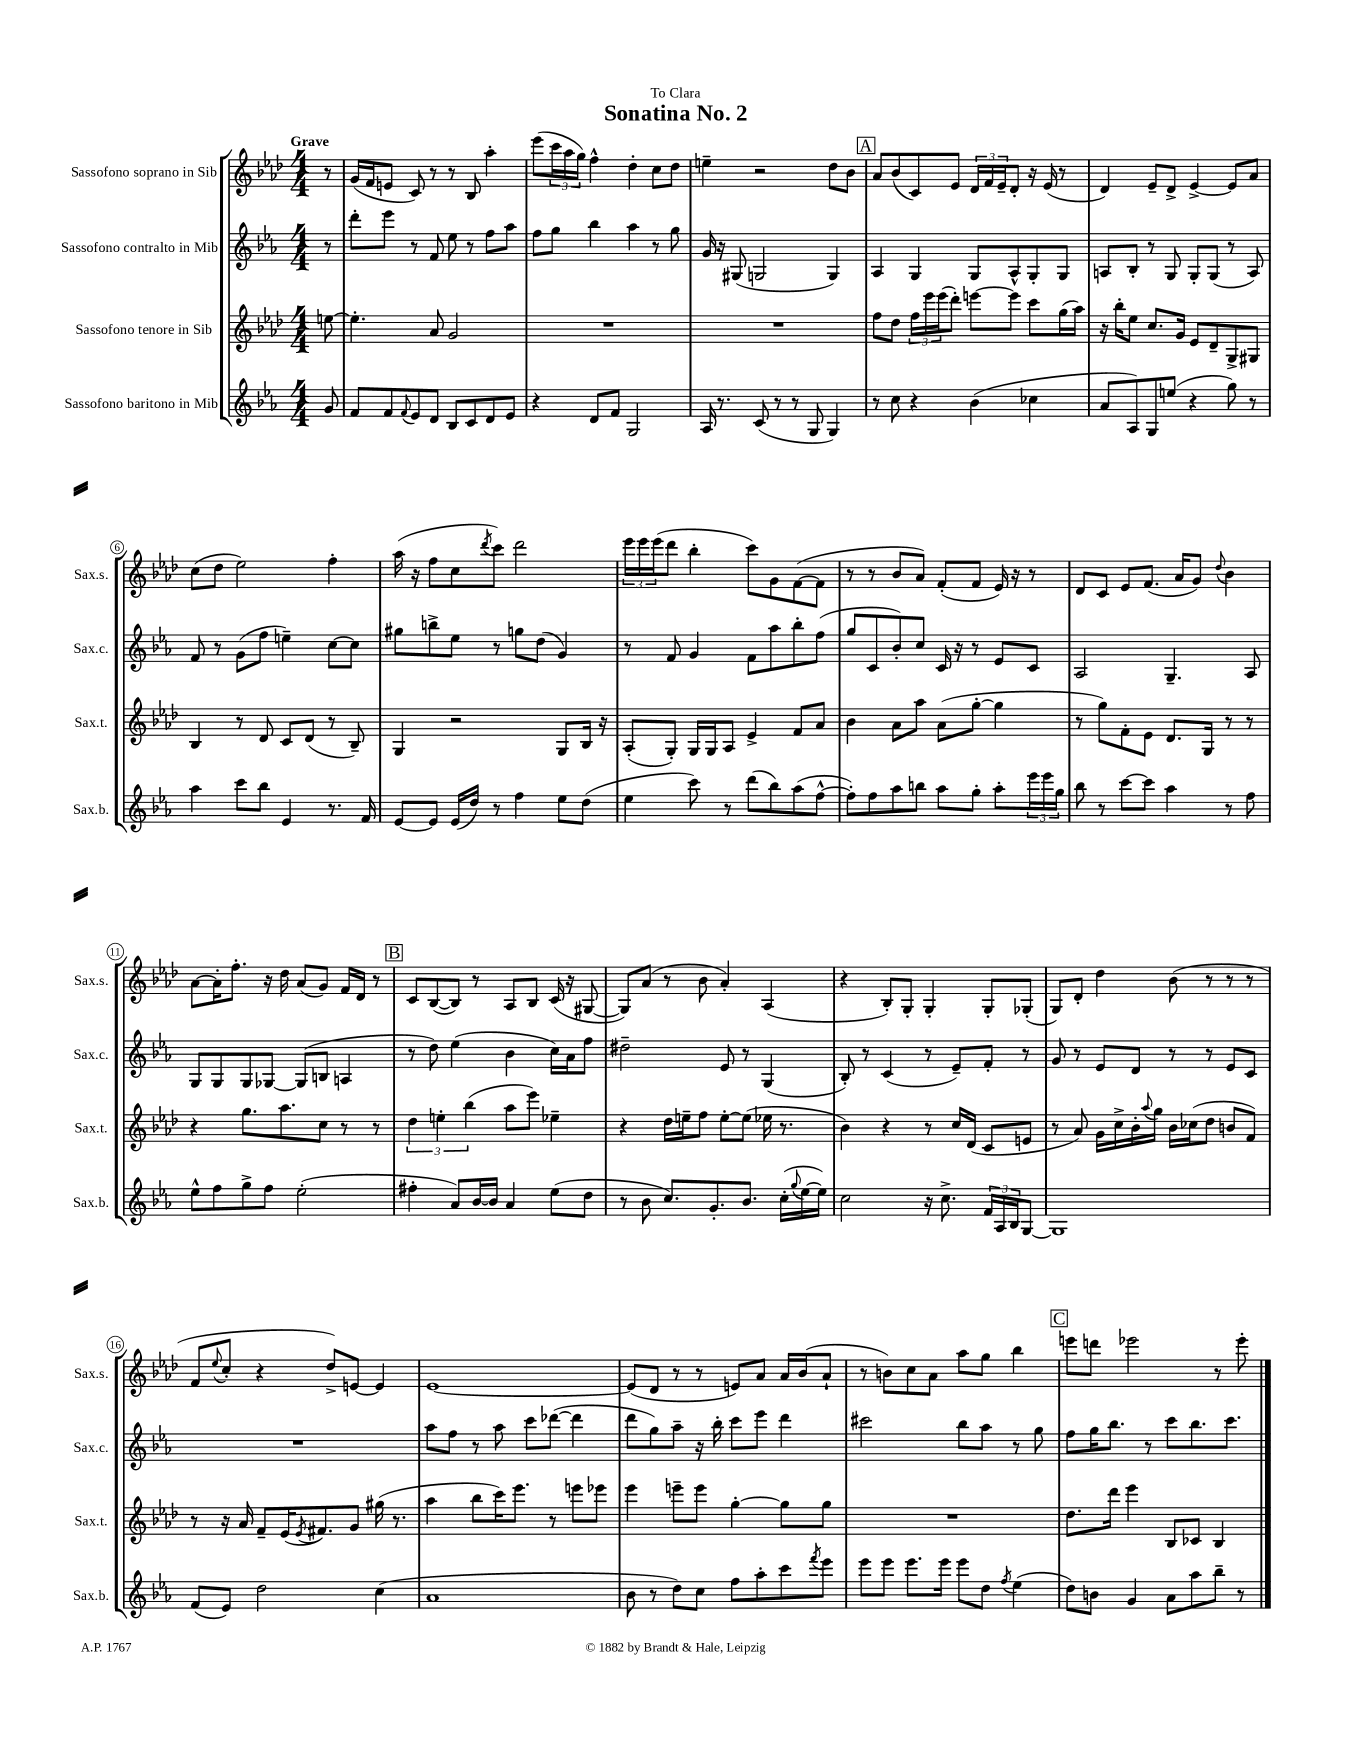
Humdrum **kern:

**kern	**kern	**kern	**kern
*staff4	*staff3	*staff2	*staff1
*clefG2	*clefG2	*clefG2	*clefG2
*k[b-e-a-]	*k[b-e-a-d-]	*k[b-e-a-]	*k[b-e-a-d-]
*M4/4	*M4/4	*M4/4	*M4/4
8g/	[8ee\	8r	8r
=	=	=	=
8f/L	4.ee'\]	8ddd'\L	(16g/LL
.	.	.	16f/J
8f/	.	8eee-\J	8e/J
8qqf/	.	.	.
8e-/	.	8r	8c/)
8d/J	8a-/	8f/	8r
8B-/L	2g/	8ee-\	8r
8c/	.	8r	8B-/
8d/	.	8ff\L	4aa-'\
8e-/J	.	8aa-\J	.
=	=	=	=
4r	1r	8ff\L	(8eee-\L
.	.	8gg\J	24ccc\L
.	.	.	24aa-\
.	.	.	24gg\JJ)
8d/L	.	4bb-\	4ff^^\
8f/J	.	.	.
2G/	.	4aa-\	4dd-'\
.	.	8r	8cc\L
.	.	8gg\	8dd-\J
=	=	=	=
16A-/	1r	16g/	4ee~\
8.r	.	16r	.
.	.	(8G#/	.
(8c/	.	2G/	2r
8r	.	.	.
8r	.	.	.
8G/	.	.	.
4G/)	.	4G/)	8dd-\L
.	.	.	8b-\J
=	=	=	=
8r	8ff\L	4A-/	8a-/L
8cc\	8dd-\J	.	(8b-/
4r	24ff\LL	4G/	8c/)
.	24eee-\	.	.
.	(24eee-\J	.	.
.	8ddd-'\J)	.	8e-/J
(4b-\	[8eee\L	8G/L	24d-/LL
.	.	.	24f/
.	.	.	24e-~/J
.	8eee\]J	8A-^^/	8d-'/J
4cc-\	8ccc\L	8G'/	16r
.	.	.	(16e-/
.	(16gg\L	8G/J	8r
.	16aa-\JJ)	.	.
=	=	=	=
8a-/L	16r	8A/L	4d-/)
.	16bb-'\LK	.	.
8A-/)	8ee-\J	8B-'/J	.
8G/	8.cc/L	8r	8e-~/L
(8ee/J	.	8G/	8d-^/J
.	16g/Jk	.	.
4r	8e-/L	8G'/L	[4e-^/
.	8d-~/	(8G/J	.
8gg\)	8G^/	8r	8e-/]L
8r	8G#/J	8A/)	8a-/J
=	=	=	=
4aa-\	4B-/	8f/	(8cc\L
.	.	8r	8dd-\J
8ccc\L	8r	(8g\L	2ee-\)
8bb-\J	8d-/	8ff\J	.
4e-/	8c/L	4ee~\)	.
.	(8d-/J	.	.
8.r	8r	[8cc\L	4ff'\
.	8B-~/)	8cc\]J	.
16f/	.	.	.
=	=	=	=
[8e-/L	4G/	8gg#\L	(16aa-\
.	.	.	16r
8e-/]J	.	8bb^\	8ff\L
(16e-/LL	2r	8ee-\J	8cc\
16dd/JJ)	.	.	.
.	.	.	8qddd-/
8r	.	8r	8ccc\J)
4ff\	.	8gg\L	2ddd-\
.	.	(8dd\J	.
8ee-\L	8G/L	4g/)	.
(8dd\J	16B-/Jk	.	.
.	16r	.	.
=	=	=	=
4ee-\	(8A-'/L	8r	24eee-\LL
.	.	.	24eee-\
.	.	.	(24eee-\J
.	8G'/J)	8f/	8ddd-\J
8ccc\)	16G/LL	4g/	4bb-'\
.	16G/J	.	.
8r	8A-/J	.	.
(8ddd\L	4e-^/	8f\L	8ccc\L)
8bb-\)	.	8aa-\	8g\
(8aa-\	8f/L	8bb-'\	([8f\
[8ff^^\J	8a-/J	(8ff\J	8f\]J
=	=	=	=
8ff'\]L)	4b-\	8gg/L	8r
8ff\	.	8c/	8r
8aa-\	8a-\L	8b-'/)	8b-/L
8bb\J	8aa-\J	8cc/J	8a-/J)
8aa-\L	(8a-\L	16c/	(8f'/L
.	.	16r	.
8gg'\J	[8gg'\J	8r	8f/J
8aa-'\L	4gg\]	8e-/L	16e-/)
.	.	.	16r
24eee-\L	.	8c/J	8r
24eee-\	.	.	.
24gg\JJ	.	.	.
=	=	=	=
8bb-\	8r	2A-/	8d-/L
8r	8gg\L)	.	8c/J
[8ccc\L	8f'\	.	8e-/L
8ccc\]J	8e-\J	.	(8.f/J
4aa-\	8.d-/L	4.G~/	.
.	.	.	16a-/LK
.	.	.	8g/J)
.	16G/Jk	.	.
.	.	.	8qqdd-/
8r	8r	.	4b-\
8ff\	8r	8A-/	.
=	=	=	=
8ee-^^\L	4r	8G/L	[8a-\L
8ff\	.	8G/	16a-'\]K
.	.	.	8.ff'\J
8gg^\	8.gg\L	8G/	.
8ff\J	.	[8G-/J	16r
.	8.aa-\	.	16dd-\
(2ee-'\	.	(8G-/]L	(8a-/L
.	8cc\J	8B/J	8g/J)
.	8r	4A/	16f/LL
.	.	.	16d-/JJ
.	8r	.	8r
=	=	=	=
4ff#'\	6dd-\	8r	8c/L
.	.	8dd\)	([8B-/
.	6ee'\	.	.
8a-/L)	.	(4ee-\	8B-/]J)
.	(6bb-\	.	.
[16b-/L	.	.	8r
16b-/]JJ	.	.	.
4a-/	8aa-\L	4b-\	8A-/L
.	8eee-\J)	.	8B-/J
(8ee-\L	4ee-~\	16cc\LL)	(16c/
.	.	16a-\J	16r
8dd\J	.	8ff\J	[8G#/
=	=	=	=
8r	4r	2dd#~\	8G#/]L)
8b-\	.	.	(8a-/J
8.cc/L)	16dd-\LL	.	8r
.	16ee~\J	.	.
.	8ff\J	.	8b-\
8.g'/	.	.	.
.	[8ee'\L	8e-/	4a-'/)
8.b-/J	(8ee\]J	8r	.
.	16ee-\	(4G/	(4A-/
(16cc'\LL	8.r	.	.
8qqgg/	.	.	.
[16ee-\	.	.	.
16ee-\]JJ)	.	.	.
=	=	=	=
2cc\	4b-\)	8B-'/)	4r
.	.	8r	.
.	4r	(4c/	8B-'/L)
.	.	.	8G'/J
16r	8r	8r	4G'/
8.cc^\	.	.	.
.	16cc/LL	8e-~/L)	.
.	(16d-/JJ	.	.
24f/LL	8c/L	8f'/J	8G'/L
24A-/	.	.	.
24B-/J	.	.	.
[8G/J	8e/J	8r	(8G-'/J
=	=	=	=
1G]	8r	8g/	8G/L)
.	8a-/)	8r	8d-'/J
.	16g\LL	8e-/L	4dd-\
.	16cc^\	.	.
.	16b-'\	8d/J	.
.	8qqaa-/	.	.
.	16gg\JJ	.	.
.	16b-\LL	8r	(8b-\
.	(16cc-\J	.	.
.	8dd-\J	8r	8r
.	8b/L	8e-/L	8r
.	8f/J)	8c/J	8r
=	=	=	=
(8f/L	8r	1r	8f/L
.	.	.	8qqee-/
8e-/J)	16r	.	8cc'/J
.	16a-/	.	.
2dd\	8f~/L	.	4r
.	(16e-/K	.	.
.	8qe-/	.	.
.	8.f#/)	.	.
.	.	.	8dd-^/L)
.	8g/J	.	[8e/J
(4cc\	(16gg#\	.	4e/]
.	8.r	.	.
=	=	=	=
1a-	4aa-\	8aa-\L	[1e-
.	.	8ff\J	.
.	8bb-\L	8r	.
.	16ccc\K)	8aa-\	.
.	8.eee-\J	.	.
.	.	8ccc\L	.
.	8r	([8ddd-\J	.
.	8eee\L	4ddd-\]	.
.	8eee-\J	.	.
=	=	=	=
8b-\	4eee-\	8ddd\L	(8e-/]L
8r	.	8gg\)	8d-/J
8dd\L)	8eee~\L	8aa-~\J	8r
8cc\J	8eee\J	16r	8r
.	.	16bb-'\	.
8ff\L	[4gg'\	8ccc\L	8e/L)
8aa-'\	.	8eee-\J	8a-/J
8ccc\	8gg\]L	4ddd\	16a-/LL
.	.	.	(16b-/J
8qfff/	.	.	.
8eee-\J	8gg\J	.	8a-`/J
=	=	=	=
8eee-\L	1r	2ccc#\	8r
8eee-\J	.	.	8b\L)
8.eee-\L	.	.	8cc\
.	.	.	8a-\J
16eee-\Jk	.	.	.
8eee-\L	.	8bb-\L	8aa-\L
8dd\J	.	8aa-\J	8gg\J
8qff/	.	.	.
(4ee-\	.	8r	4bb-\
.	.	8gg\	.
=	=	=	=
8dd\L)	8.dd-\L	8ff\L	8eee\L
8b\J	.	16gg\K	8ddd\J
.	16ddd-\Jk	8.bb-\J	.
4g/	4eee-\	.	2eee-\
.	.	8r	.
8a-\L	8B-/L	8ccc\L	.
8aa-\	8c-/J	8.bb-\	.
8bb-~\J	4B-/	.	8r
.	.	8.ccc\J	.
8r	.	.	8eee-'\
==	==	==	==
*-	*-	*-	*-
